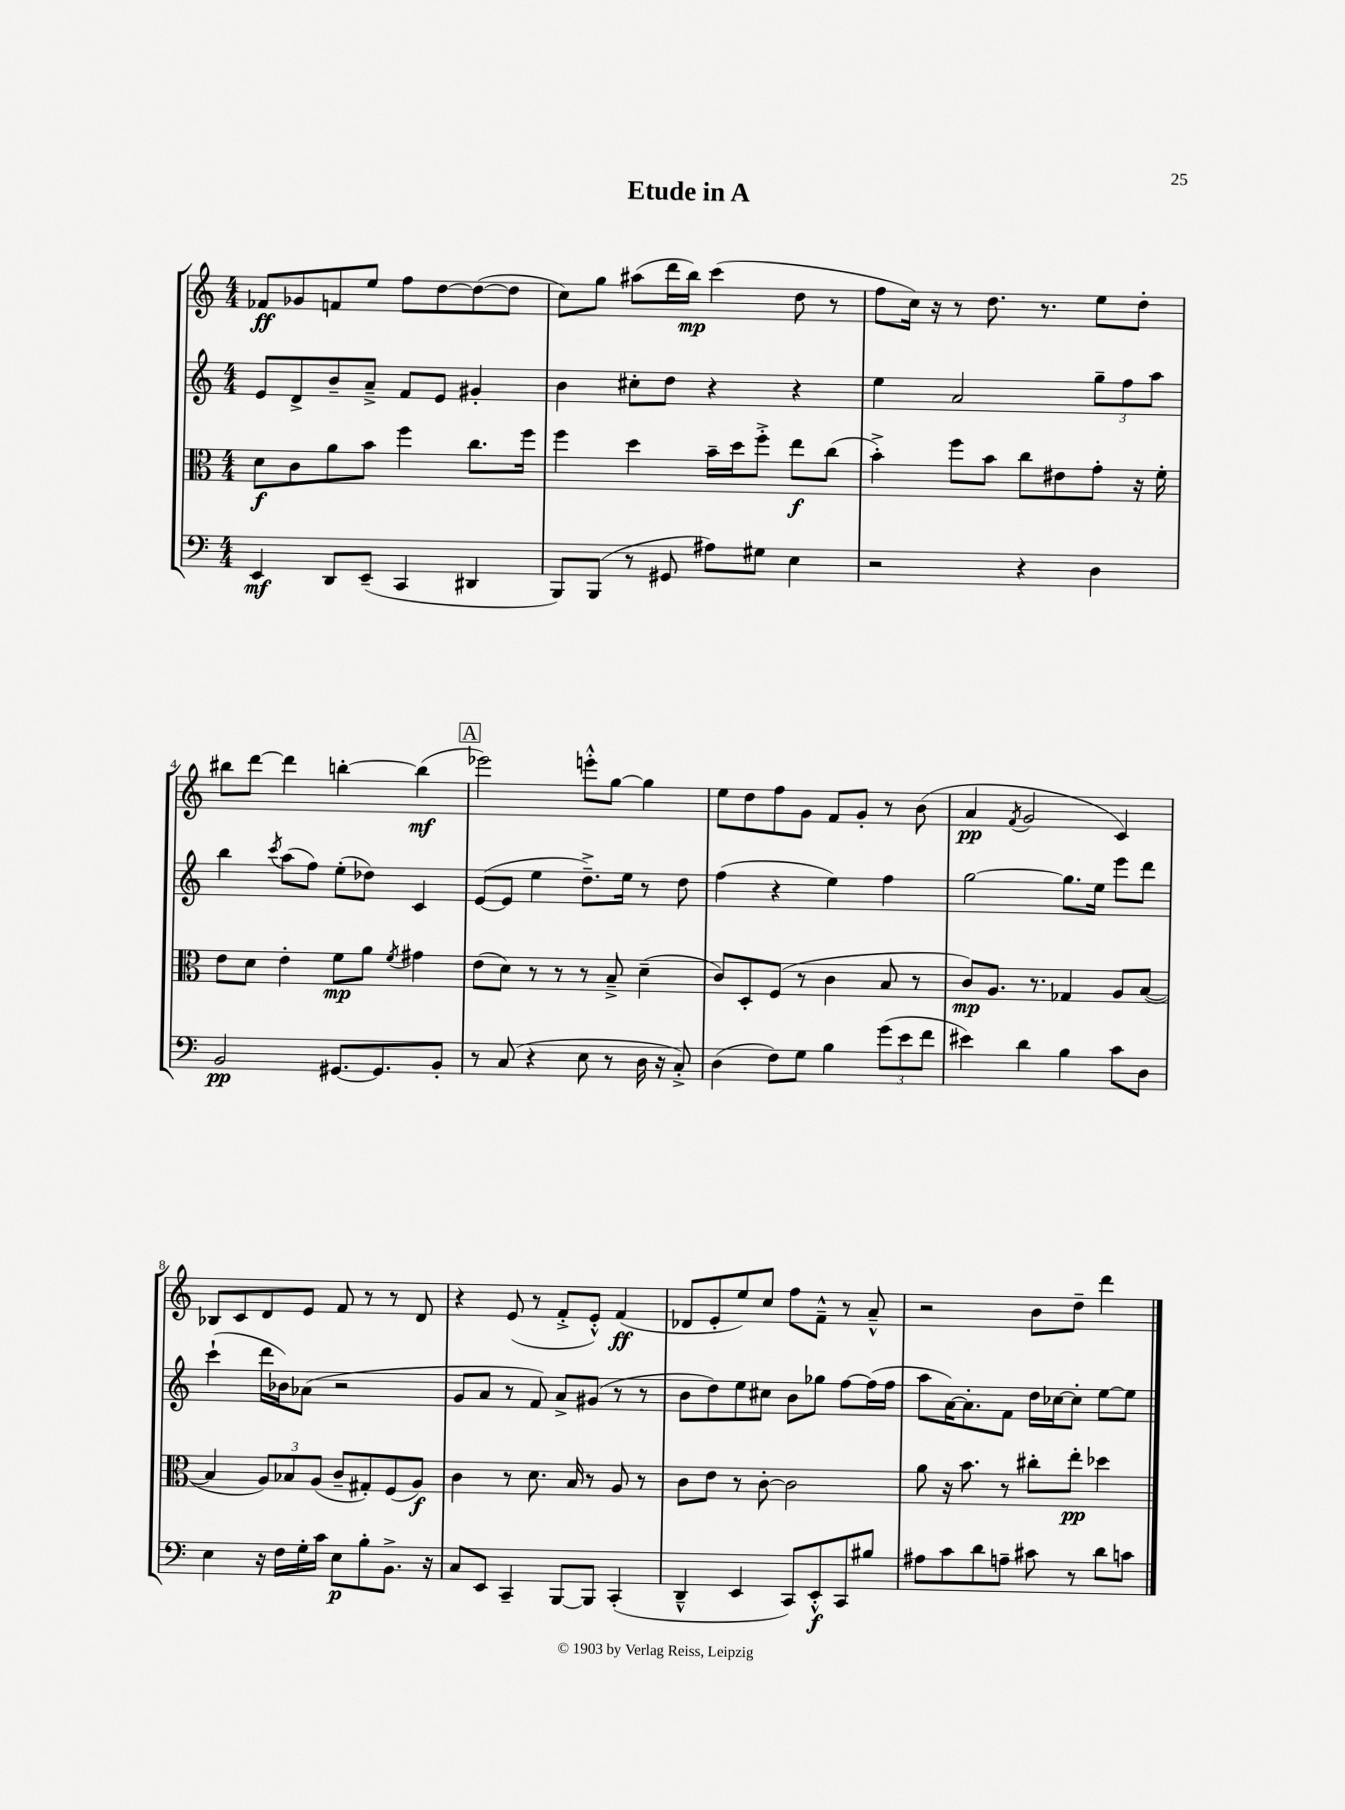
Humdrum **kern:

**kern	**kern	**kern	**kern
*staff4	*staff3	*staff2	*staff1
*clefF4	*clefC3	*clefG2	*clefG2
*k[]	*k[]	*k[]	*k[]
*M4/4	*M4/4	*M4/4	*M4/4
4EE	8d	8e	8f-
.	8c	8d^	8g-
8DD	8a	8b~	8f
(8EE~	8b	8a~^	8ee
4CC	4ff	8f	8ff
.	.	8e	[8dd
4DD#	8.cc	4g#'	(8dd_
.	.	.	8dd]
.	16ff	.	.
=	=	=	=
8BBB)	4ff	4b	8cc)
(8BBB	.	.	8gg
8r	4dd	8cc#'	(8aa#
8GG#	.	8dd	16ddd
.	.	.	16bb)
8A#)	16b~	4r	(4ccc
.	16dd	.	.
8G#	8ff'^	.	.
4E	8ee	4r	8dd
.	(8cc	.	8r
=	=	=	=
2r	4b'^)	4ee	8ff
.	.	.	16cc)
.	.	.	16r
.	8ff	2a	8r
.	8b	.	8.dd
4r	8cc	.	.
.	.	.	8.r
.	8e#	.	.
4D	8g'	12gg~	8ee
.	.	12ff	.
.	16r	.	8dd'
.	.	12aa	.
.	16f'	.	.
=	=	=	=
2BB	8e	4bb	8bb#
.	8d	.	[8ddd
.	.	8qccc	.
.	4e'	(8aa	4ddd]
.	.	8ff)	.
[8.GG#	8f	(8ee'	[4bb'
.	8a	8dd-)	.
8.GG#]	.	.	.
.	8qf	.	.
.	4g#	4c	(4bb]
8BB'	.	.	.
=	=	=	=
8r	(8e	([8e	2eee-)
(8C	8d)	8e]	.
4r	8r	4ee	.
.	8r	.	.
8E	8r	8.dd~^)	8eee'^^
8r	8B~^	.	[8gg
.	.	16ee	.
16D	(4d~	8r	4gg]
16r	.	.	.
8C'^)	.	8dd	.
=	=	=	=
(4D	8c)	(4ff	8ee
.	8D'	.	8dd
8F)	(8F	4r	8ff
8G	8r	.	8g
4B	4c	4ee)	8f
.	.	.	8g'
(12g	8B	4ff	8r
12e	.	.	.
.	8r	.	(8b
12f	.	.	.
=	=	=	=
4e#)	8c)	[2gg	4a
.	8.A	.	.
.	.	.	8qf
4d	.	.	2g
.	8.r	.	.
4B	4G-	8.gg]	.
.	.	16ee	.
8c	8A	8eee	4c)
8D	([8B	8ddd	.
=	=	=	=
4E	4B]	(4ccc`	8B-
.	.	.	8c
16r	12A)	16ddd	8d
16F	.	16b-)	.
.	12B-	.	.
16G'	.	(8a-	8e
.	(12A	.	.
16c	.	.	.
8E	8c~	2r	8f
8B'	8G#')	.	8r
8.BB^	(8F	.	8r
.	8A)	.	8d
16r	.	.	.
=	=	=	=
8C	4c	8g	4r
8EE	.	8a	.
4CC~	8r	8r	(8e
.	8.d	8f)	8r
[8BBB	.	8a^	8f'^
.	16B	.	.
8BBB]	8r	(8g#	8e'^^)
(4CC'	8A	8r	(4f
.	8r	8r	.
=	=	=	=
4DD~^^	8c	8b	8d-
.	8e	8dd)	8e'
4EE	8r	8ee	8ee)
.	[8c'	8cc#	8cc
8CC)	2c]	8b	8ff
8EE'^^	.	8gg-	8f~^^
8CC	.	[8ff	8r
8B#	.	(16ff]	8a~^^
.	.	16ff	.
=	=	=	=
8A#	8a	8aa	2r
8c	16r	[16a)	.
.	8.b	8.a']	.
8d	.	.	.
8A~	8r	8f	.
8c#	8cc#'	16dd	8b
.	.	[16cc-	.
8r	8ee'	8cc-']	8dd~
8d	4dd-	[8ee	4ddd
8c	.	8ee]	.
==	==	==	==
*-	*-	*-	*-
